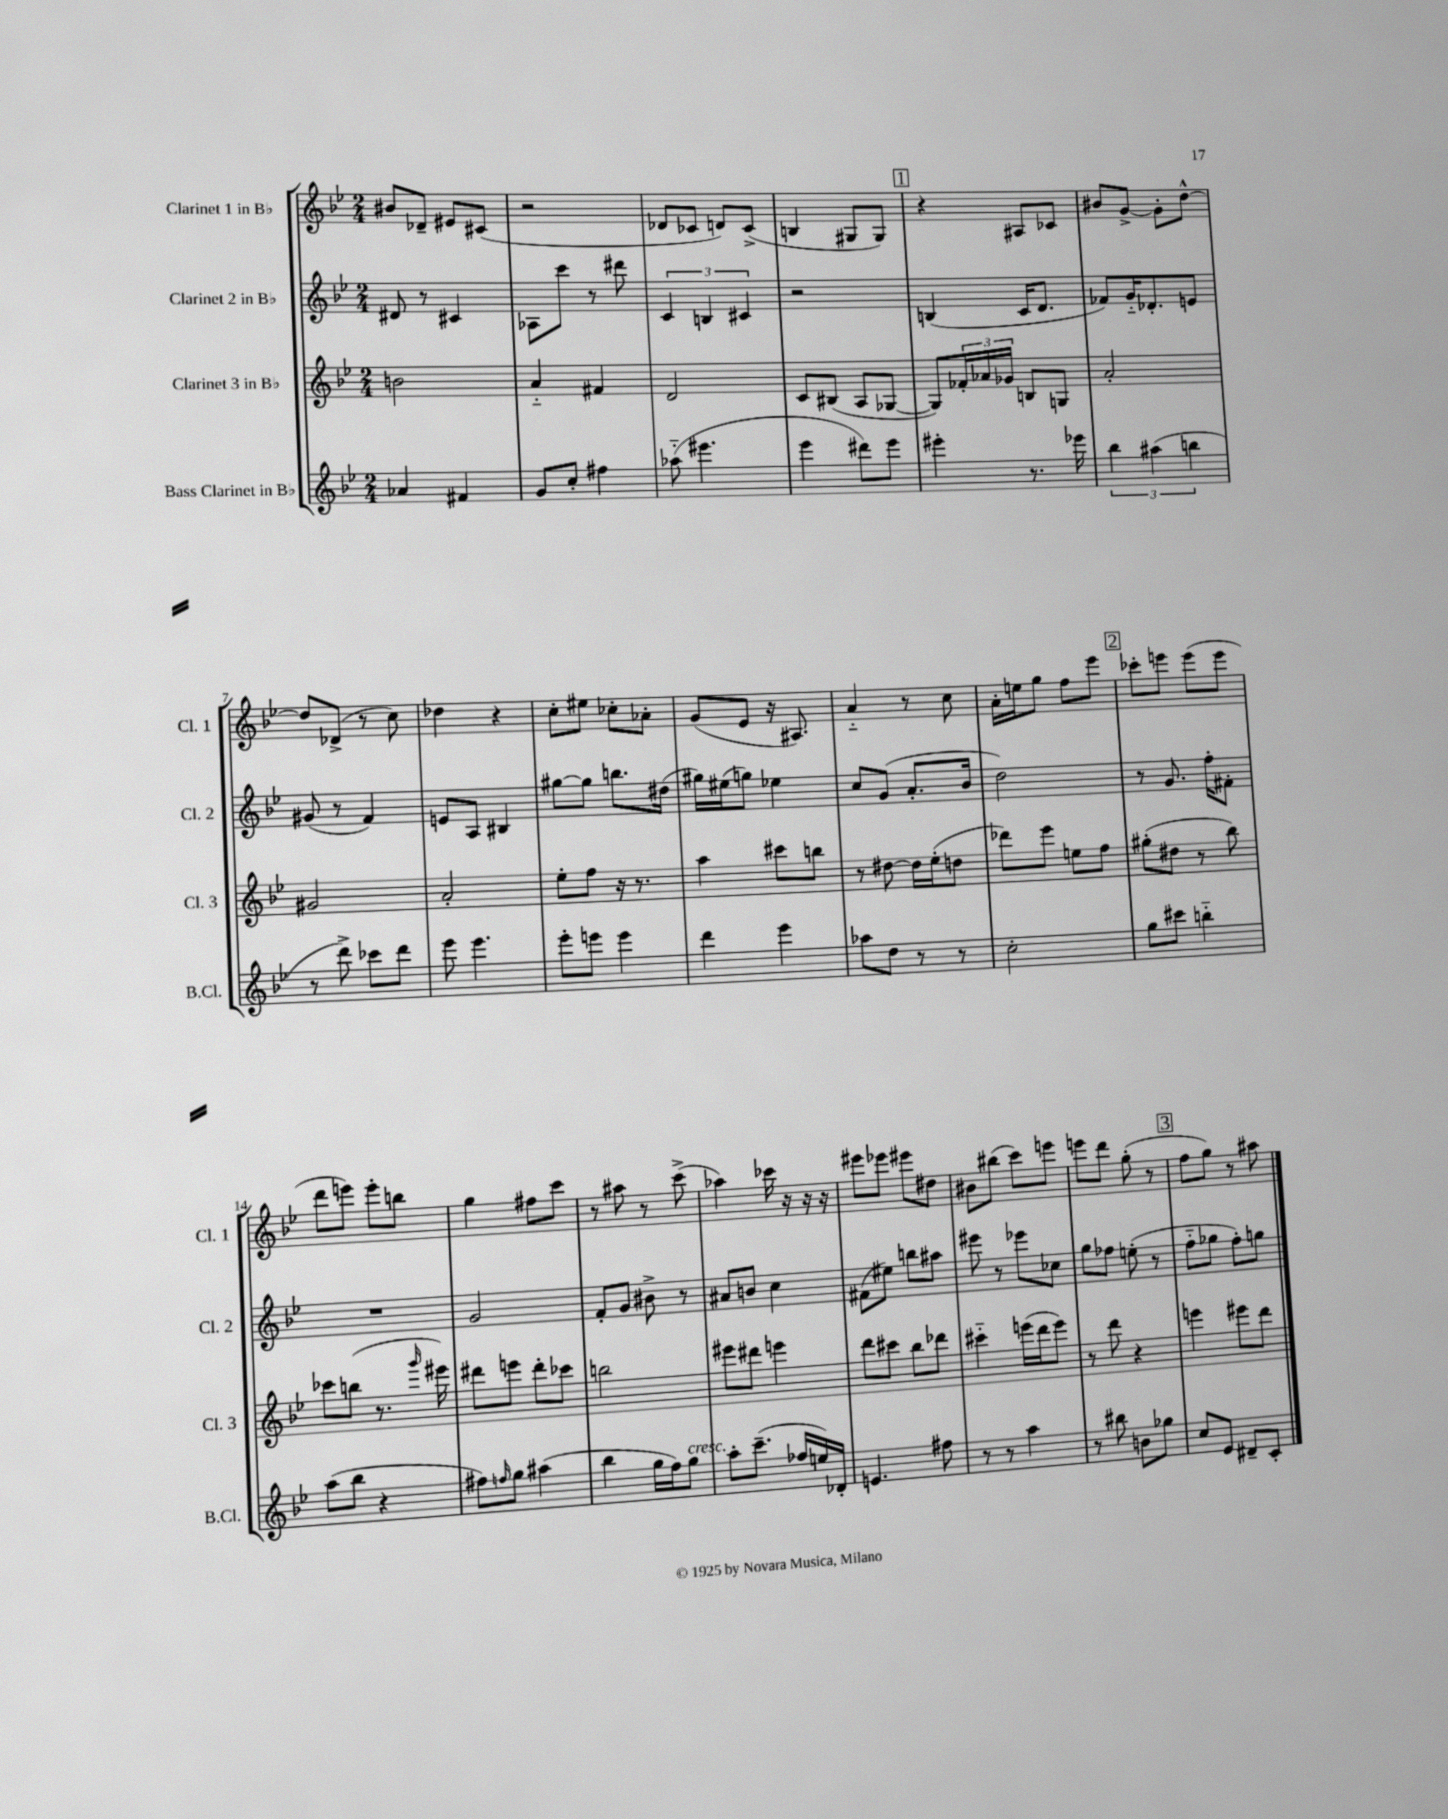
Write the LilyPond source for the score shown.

<<
\new StaffGroup <<
\new Staff = "s0" \with { instrumentName = "Clarinet 1 in Bb" shortInstrumentName = "Cl. 1" } {
    \clef treble \key bes \major \numericTimeSignature \time 2/4
    bis'8 des'8-- eis'8 cis'8( |
    r2 |
    des'8 ces'8 d'8) ces'8->( |
    b4 gis8 gis8) |
    \mark \markup { \box "1" } r4 ais8 ces'8 |
    bis'8 g'8~-> g'8-. d''8~-^ |
    d''8 des'8->( r8 c''8) |
    des''4 r4 |
    c''8-. eis''8 ces''8-. aes'8-. |
    g'8( ees'8 r16 ais8.) |
    a'4-_ r8 c''8 |
    a'16-. e''16 g''8 f''8 ees'''8 |
    \mark \markup { \box "2" } ces'''8-. e'''8 e'''8( e'''8 |
    d'''8 e'''8) e'''8-. b''8 |
    g''4 fis''8 c'''8 |
    r8 ais''8 r8 c'''8->( |
    aes''4) ces'''16 r16 r16 r16 |
    eis'''8 ees'''8 eis'''8 dis''8 |
    bis'8 bis''8( c'''8) e'''8 |
    e'''8 d'''8 g''8-.( r8 |
    \mark \markup { \box "3" } f''8 g''8) r8 ais''8 \bar "|." |
}
\new Staff = "s1" \with { instrumentName = "Clarinet 2 in Bb" shortInstrumentName = "Cl. 2" } {
    \clef treble \key bes \major \numericTimeSignature \time 2/4
    dis'8 r8 cis'4 |
    aes8 c'''8 r8 dis'''8 |
    \tuplet 3/2 { c'4 b4 cis'4 } |
    r2 |
    \mark \markup { \box "1" } b4( c'16 d'8. |
    fes'8) g'16-_ des'8.-. e'8 |
    gis'8( r8 f'4) |
    e'8 a8 bis4 |
    gis''8~ gis''8 b''8. dis''16( |
    gis''16) eis''16( g''8) ees''4 |
    c''8 g'8( a'8.-. bes'16 |
    d''2) |
    \mark \markup { \box "2" } r8 g'8. f''16-. fis'8-. |
    R2 |
    g'2 |
    f'8-. g'8 bis'8-> r8 |
    ais'8 b'8 c''4 |
    fis'8( eis''8) b''8 ais''8 |
    eis'''8 r8 ees'''8 ces''8 |
    g''8 fes''8 e''8-.( r8 |
    \mark \markup { \box "3" } f''8-_ ges''8 f''8-.) g''8 \bar "|." |
}
\new Staff = "s2" \with { instrumentName = "Clarinet 3 in Bb" shortInstrumentName = "Cl. 3" } {
    \clef treble \key bes \major \numericTimeSignature \time 2/4
    b'2 |
    a'4-_ fis'4 |
    d'2 |
    c'8 bis8( a8 ges8~ |
    \mark \markup { \box "1" } ges8) \tuplet 3/2 { fes'16-. aes'16 ges'16 } b8 g8 |
    a'2-. |
    gis'2 |
    a'2-. |
    ees''8-. f''8 r16 r8. |
    a''4 cis'''8 b''8 |
    r8 dis''8~ dis''16 ees''16-.( d''8 |
    des'''8) ees'''8 e''8 f''8 |
    \mark \markup { \box "2" } gis''8-.( dis''8 r8 bes''8) |
    ces'''8 b''8( r8. \grace { g'''16 } eis'''16) |
    dis'''8 e'''8 dis'''8-. ces'''8 |
    b''2 |
    eis'''8 dis'''8 e'''4 |
    d'''8 cis'''8 bes''8 des'''8 |
    cis'''4-_ e'''16( d'''16 e'''8) |
    r8 d'''8 r4 |
    \mark \markup { \box "3" } e'''4 eis'''8 d'''8 \bar "|." |
}
\new Staff = "s3" \with { instrumentName = "Bass Clarinet in Bb" shortInstrumentName = "B.Cl." } {
    \clef treble \key bes \major \numericTimeSignature \time 2/4
    aes'4 fis'4 |
    g'8 c''8-. fis''4 |
    aes''8-_( eis'''4. |
    ees'''4 dis'''8) ees'''8 |
    \mark \markup { \box "1" } eis'''4-. r8. ees'''16 |
    \tuplet 3/2 { bes''4 ais''4( b''4 } |
    r8 d'''8->) ces'''8 d'''8 |
    ees'''8 ees'''4. |
    ees'''8-. e'''8 e'''4 |
    d'''4 ees'''4 |
    aes''8 d''8 r8 r8 |
    c''2-. |
    \mark \markup { \box "2" } g''8 cis'''8 b''4-_ |
    a''8( bes''8 r4 |
    fis''8) \grace { f''16 } g''8 ais''4( |
    bes''4 g''16 f''16) g''8^\markup { \italic "cresc." } |
    a''8-. c'''8.--( fes''16 e''16) des'16-. |
    e'4. fis''8 |
    r8 r8 a''4 |
    r8 bis''8 b'8 ges''8 |
    \mark \markup { \box "3" } c''8 ees'8 dis'8-- c'8-. \bar "|." |
}
>>
>>
